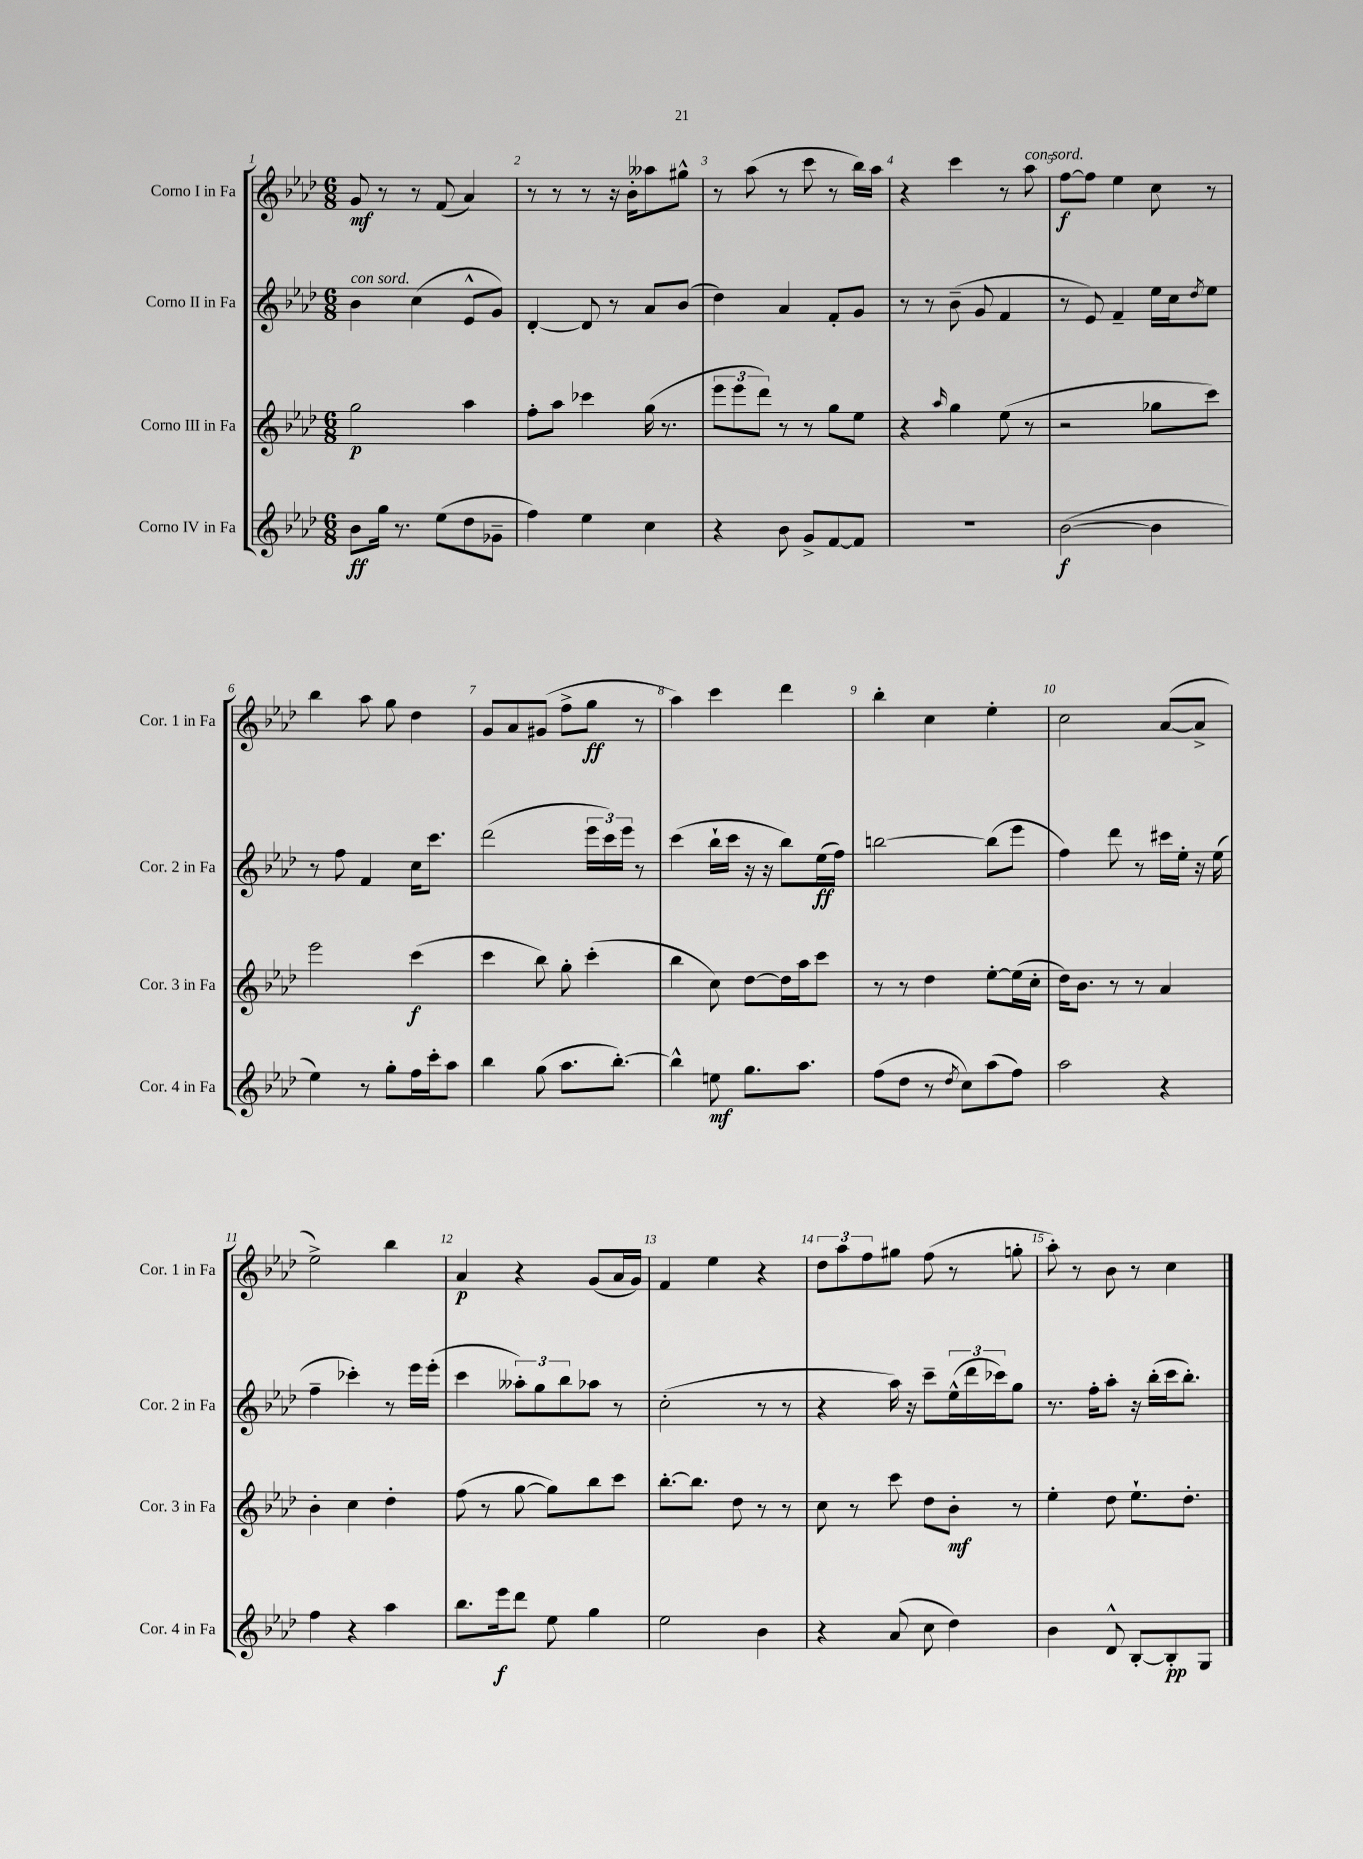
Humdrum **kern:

**kern	**kern	**kern	**kern
*staff4	*staff3	*staff2	*staff1
*clefG2	*clefG2	*clefG2	*clefG2
*k[b-e-a-d-]	*k[b-e-a-d-]	*k[b-e-a-d-]	*k[b-e-a-d-]
*M6/8	*M6/8	*M6/8	*M6/8
8b-	2gg	4b-	8g
16gg	.	.	8r
8.r	.	.	.
.	.	(4cc	8r
(8ee-	.	.	(8f
8dd-	4aa-	8e-^^	4a-)
8g-~	.	8g)	.
=	=	=	=
4ff)	8ff'	[4d-'	8r
.	8aa-	.	8r
4ee-	4ccc-	8d-]	8r
.	.	8r	16r
.	.	.	16b-'
4cc	(16gg	8a-	8aa--
.	8.r	.	.
.	.	(8b-	8gg#^^
=	=	=	=
4r	12eee-	4dd-)	8r
.	12eee-	.	.
.	.	.	(8aa-
.	12ddd-)	.	.
8b-	8r	4a-	8r
8g^	8r	.	8ccc
[8f	8gg	8f'	8r
8f]	8ee-	8g	16bb-)
.	.	.	16aa-
=	=	=	=
2.r	4r	8r	4r
.	.	8r	.
.	16qqaa-	.	.
.	4gg	(8b-~	4ccc
.	.	8g	.
.	(8ee-	4f	8r
.	8r	.	8aa-
=	=	=	=
([2b-	2r	8r	[8ff
.	.	8e-)	8ff]
.	.	4f~	4ee-
4b-]	8gg-	16ee-	8cc
.	.	16cc	.
.	.	8qdd-	.
.	8ccc)	8ee-	8r
=	=	=	=
4ee-)	2eee-	8r	4bb-
.	.	8ff	.
8r	.	4f	8aa-
8gg'	.	.	8gg
16ff	(4ccc	16cc	4dd-
16ccc'	.	8.ccc	.
8aa-	.	.	.
=	=	=	=
4bb-	4ccc	(2ddd-	8g
.	.	.	8a-
(8gg	8bb-)	.	(8g#
8.aa-	8gg'	.	8ff^
.	(4ccc'	24eee-	8gg
.	.	24ccc)	.
[8.bb-')	.	.	.
.	.	24eee-	.
.	.	8r	8r
=	=	=	=
4bb-^^]	4bb-	(4ccc	4aa-)
8ee	8cc)	16bb-`	4ccc
.	.	16ccc	.
8.gg	[8dd-	16r	.
.	.	16r	.
.	16dd-]	8bb-)	4ddd-
8.aa-	16aa-	.	.
.	8ccc	(16ee-	.
.	.	16ff)	.
=	=	=	=
(8ff	8r	[2bb	4bb-'
8dd-	8r	.	.
8r	4dd-	.	4cc
8qdd-	.	.	.
8cc)	.	.	.
(8aa-	[8ee-'	(8bb]	4ee-'
8ff)	(16ee-]	8eee-	.
.	16cc'	.	.
=	=	=	=
2aa-	16dd-)	4ff)	2cc
.	8.b-	.	.
.	8r	8ddd-	.
.	8r	8r	.
4r	4a-	16ccc#	([8a-
.	.	16ee-'	.
.	.	16r	8a-^]
.	.	(16ee-	.
=	=	=	=
4ff	4b-'	4ff~	2ee-^)
4r	4cc	4ccc-')	.
4aa-	4dd-'	8r	4bb-
.	.	16eee-	.
.	.	(16eee-'	.
=	=	=	=
8.bb-	(8ff	4ccc	4a-
.	8r	.	.
16eee-	.	.	.
8ddd-	[8gg	12aa--')	4r
.	.	12gg	.
8ee-	8gg])	.	.
.	.	12bb-	.
4gg	8bb-	8aa-	(8g
.	8ccc	8r	16a-
.	.	.	16g)
=	=	=	=
2ee-	[8.bb-'	(2cc'	4f
.	8.bb-]	.	.
.	.	.	4ee-
.	8dd-	.	.
4b-	8r	8r	4r
.	8r	8r	.
=	=	=	=
4r	8cc	4r	12dd-
.	.	.	12aa-
.	8r	.	.
.	.	.	12ff
(8a-	8ccc	16aa-)	8gg#
.	.	16r	.
8cc	8dd-	8ccc~	(8ff
4dd-)	8b-'	(24ee-^^	8r
.	.	24ddd-	.
.	.	24ccc-)	.
.	8r	8gg	8gg'
=	=	=	=
4b-	4ee-'	8.r	8aa-')
.	.	.	8r
.	.	16ff'	.
8d-^^	8dd-	8aa-'	8b-
[8B-'	8.ee-`	16r	8r
.	.	(16bb-'	.
8B-']	.	16ccc	4cc
.	8.dd-'	8.bb-')	.
8G	.	.	.
==	==	==	==
*-	*-	*-	*-
